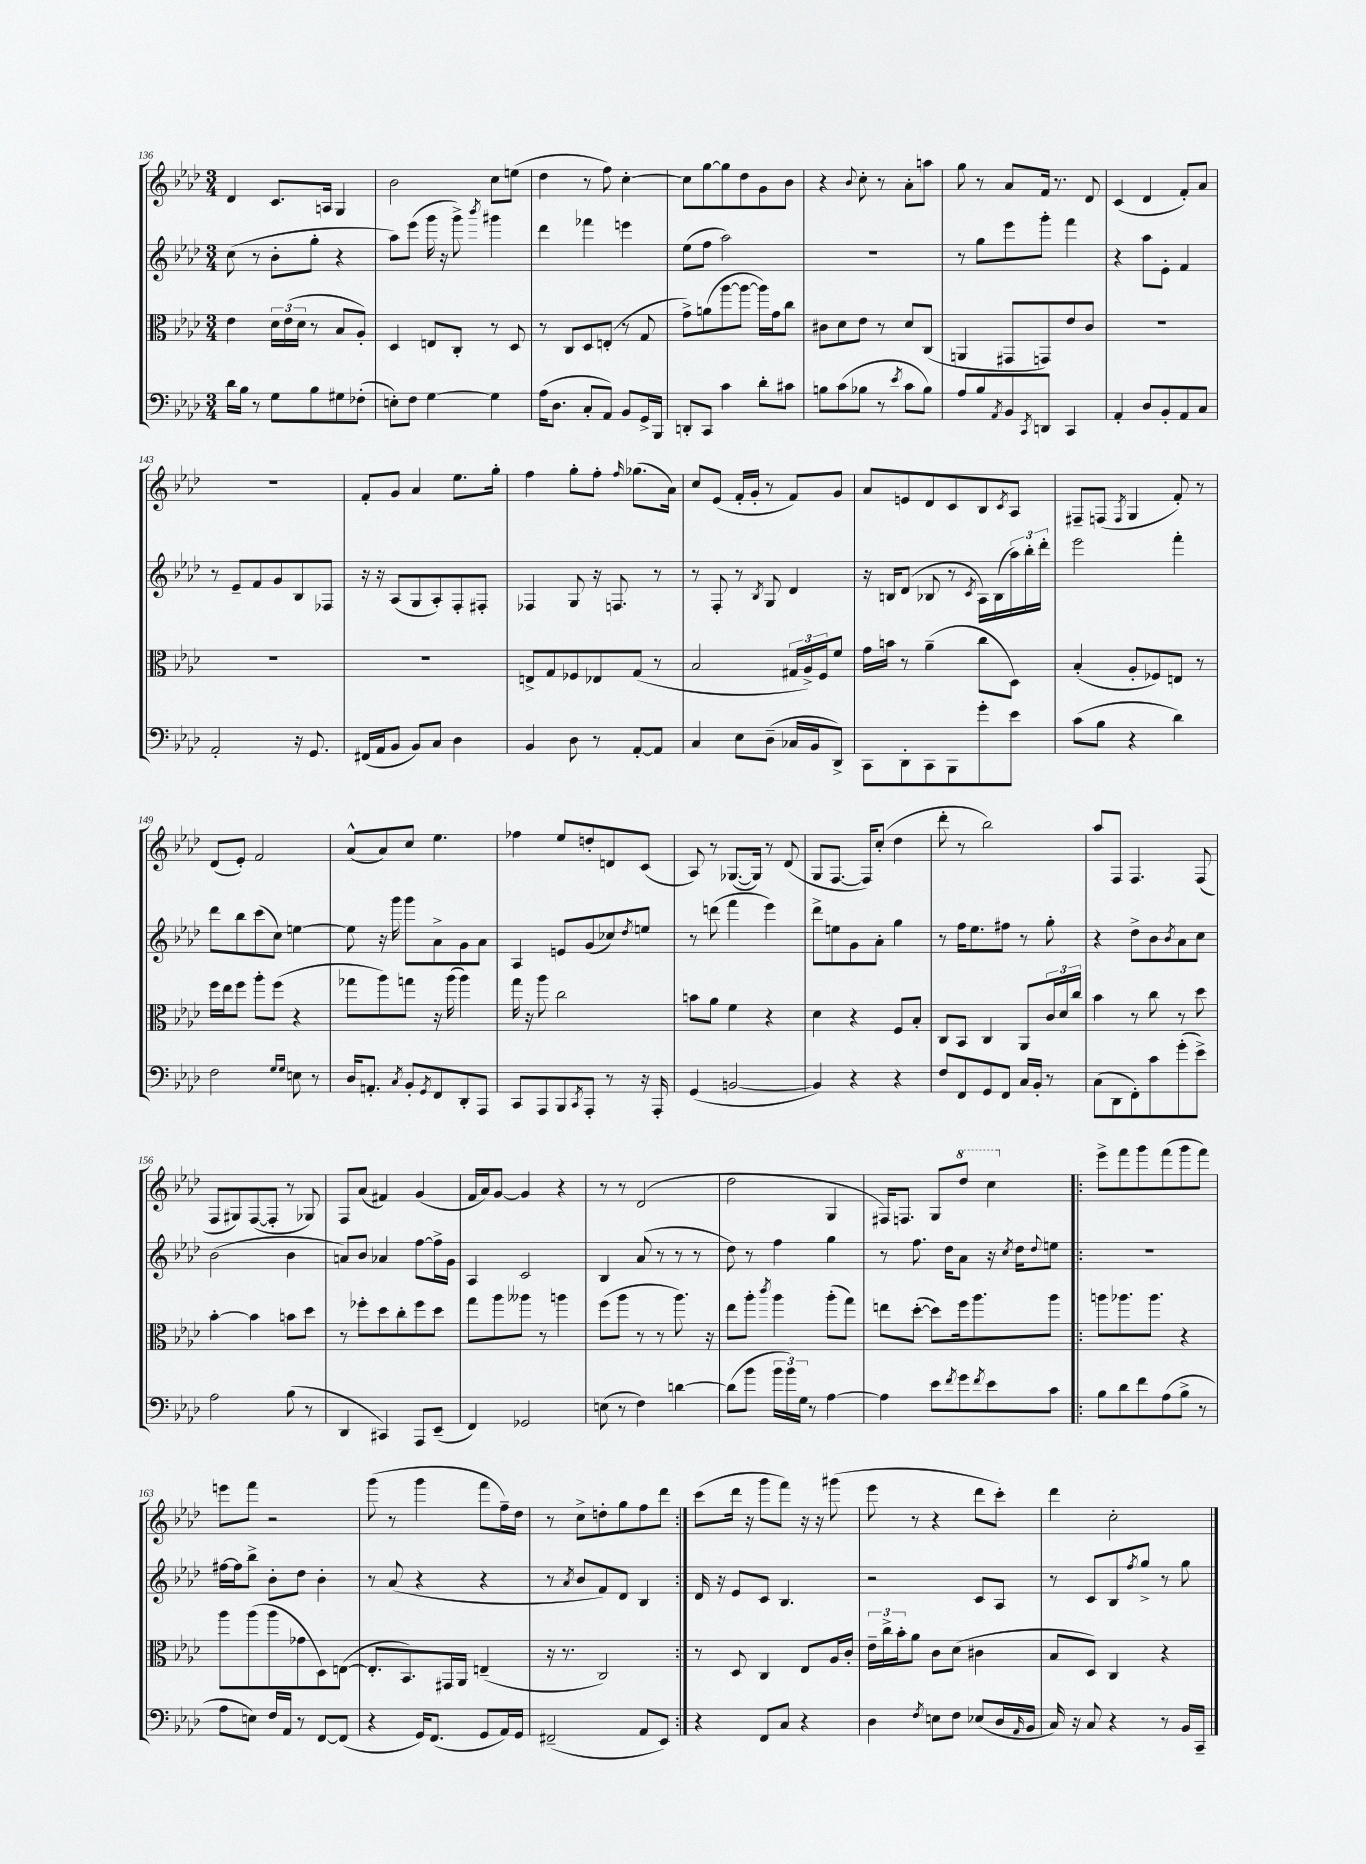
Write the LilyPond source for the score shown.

<<
\new StaffGroup <<
\new Staff = "s0" {
    \clef treble \key aes \major \numericTimeSignature \time 3/4
    des'4 c'8. a16 g4 |
    bes'2 c''8 e''8( |
    des''4 r8 f''8) c''4~-. |
    c''8 g''8~ g''8 des''8 g'8 bes'8 |
    r4 \appoggiatura { bes'8 } c''8-. r8 aes'8-. a''8 |
    g''8 r8 aes'8 f'16 r8. des'8 |
    c'4( des'4 f'8-.) aes'8 |
    R2. |
    f'8-. g'8 aes'4 ees''8. g''16-. |
    f''4 g''8-. f''8-. \grace { f''16 } ges''8.( aes'16) |
    c''8 ees'8( f'16-. g'16-. r8 f'8) g'8 |
    aes'8 e'8 des'8 c'8 bes8 \acciaccatura { c'8 } aes8 |
    fis8-- f8( \acciaccatura { f8 } g4 f'8-.) r8 |
    des'8( ees'8-.) f'2 |
    aes'8-^( aes'8) c''8 ees''4. |
    fes''4 ees''8 d''8-. d'8 c'8( |
    aes8) r8 ges8.~( ges16) r8 des'8( |
    g8 f8.~ f16) c''8-.( des''4 |
    des'''8-. r8 bes''2) |
    aes''8 f8 f4. f8( |
    f8 gis8) f8~( f8-. r8 ges8) |
    f8 aes'8( fis'4) g'4( |
    f'16 aes'16) g'8~ g'4 r4 |
    r8 r8 des'2( |
    des''2 g4 |
    fis16) f8. g8 \ottava #1 des'''8 c'''4 \ottava #0 |
    \repeat volta 2 { ees'''8-> f'''8 g'''8 f'''8( g'''8 f'''8) |
    e'''8 f'''8 r2 |
    g'''8( r8 g'''4 f'''8 f''16--) des''16 |
    r8 c''8-> d''8-. g''8 f''8 des'''8 | }
    c'''8( des'''16 r16 g'''8 f'''8) r16 r16 gis'''8( |
    ees'''8 r8 r4 des'''8 c'''8-.) |
    des'''4 c''2-. \bar "|." |
}
\new Staff = "s1" {
    \clef treble \key aes \major \numericTimeSignature \time 3/4
    c''8( r8 bes'8-. g''8-. r4 |
    aes''8) ees'''8( g'''16 r16 g'''8->) \acciaccatura { bes'''8 } gis'''4 |
    des'''4 fes'''4 e'''4 |
    ees''8( f''8 aes''2) |
    R2. |
    r8 g''8 ees'''8 g'''8-. f'''4 |
    r4 aes''8 ees'8-. f'4 |
    r8 ees'8-- f'8 g'8 bes8 fes8 |
    r16 r16 aes8( g8 aes8-.) f8-. fis8-. |
    fes4 g8 r16 f8. r8 |
    r8 f8-. r8 \acciaccatura { bes8 } g8 des'4 |
    r16 b16 des'8( bes8 r8 \acciaccatura { c'8 } aes16) bes16( \tuplet 3/2 { aes''16) bes''16-. des'''16-. } |
    ees'''2 f'''4-. |
    des'''8 bes''8 c'''8( c''8) e''4~ |
    e''8 r16 g'''16 g'''8 aes'8-> g'8 aes'8 |
    aes4 e'8 g'8( ces''8) \acciaccatura { des''8 } e''8 |
    r8 d'''8( f'''4 ees'''4) |
    des'''8-> e''8 g'8 aes'8-. g''4 |
    r8 f''16 ees''8. fis''8 r8 g''8-. |
    r4 des''8-> bes'8 \acciaccatura { bes'8 } aes'8 c''8 |
    bes'2( bes'4 |
    a'8) bes'8 aes'4 f''8~ f''16-> g'16 |
    aes4 c'2 |
    bes4 aes'8( r8 r8 r8 |
    des''8) r8 f''4 g''4 |
    r8 f''8. des''16 aes'8 r16 \acciaccatura { c''8 } des''16 \appoggiatura { des''8 } e''8 |
    \repeat volta 2 { R2. |
    fis''16~ fis''16 bes''8-> bes'8-. des''8 bes'4-. |
    r8 aes'8( r4 r4 |
    r8 \acciaccatura { aes'8 } bes'8 f'8) des'8 bes4 | }
    des'16 r16 ees'8 c'8 bes4. |
    r2 c'8 aes8 |
    r8 c'8 bes8 \acciaccatura { f''8 } g''8-> r8 g''8 \bar "|." |
}
\new Staff = "s2" {
    \clef alto \key aes \major \numericTimeSignature \time 3/4
    ees'4 \tuplet 3/2 { des'16 ees'16( des'16 } r8 bes8 aes8-.) |
    des4 e8 c8-. r8 des8 |
    r8 c8 des8 e8-.( r8 g8 |
    g'8->) a'8( aes''8~ aes''8~ aes''16) g'16 c''8 |
    cis'8 des'8 ees'8 r8 des'8 c8( |
    a,4 gis,8 g,8) ees'8 c'8 |
    R2. |
    R2. |
    R2. |
    e8-> g8 fes8 ees8 g8( r8 |
    bes2 \tuplet 3/2 { gis16 aes16->) f16 } f'8 |
    g'16 b'16 r8 aes'4--( c''8 des8) |
    bes4-.( aes8-. fes8) e8 r8 |
    f''16 ees''16 f''8 aes''8-. f''8( r4 |
    ges''8 aes''8) g''8 r16 aes''16( aes''4) |
    g''16 r16 aes''8 c''2 |
    b'8 aes'8 f'4 r4 |
    des'4 r4 f8 bes8-. |
    c8 bes,8 c4 aes,8 \tuplet 3/2 { c'16 des'16 c''16 } |
    bes'4 r8 c''8 r8 des''8 |
    bes'4~-. bes'4 b'8 des''8 |
    r8 fes''8-. des''8 c''8-. fes''8 des''8 |
    g''8 aes''8 aeses''8 r8 a''4 |
    f''8( aes''8 r8 r8 aes''8.) r16 |
    ees''8 aes''8-. \acciaccatura { c'''8 } aes''4 aes''8-.( g''8) |
    e''8 des''8~-.( des''8) f''16 aes''8. aes''8 |
    \repeat volta 2 { a''8 aes''8. aes''8. r4 |
    aes''8 aes''8( aes''8 ges'8 des8) e8~( |
    e8.-. bes,8.) gis,16 aes,16 e4--( |
    r16 r8. c2) | }
    r8 des8 c4 ees8 aes16 c'16-. |
    \tuplet 3/2 { ees'16-- c''16-> bes'16-. } aes'8 c'8 des'8( cis'4 |
    bes8 des8) c4 r4 \bar "|." |
}
\new Staff = "s3" {
    \clef bass \key aes \major \numericTimeSignature \time 3/4
    des'16 bes16 r8 g8 bes8 gis8 fes8-.( |
    e8-.) f8 g4~ g4 |
    aes16( des8. c8-. aes,8) bes,8 g,16-> bes,,16 |
    d,8-. c,8 c'4 des'8-. cis'8 |
    b8 c'8( bes8 r8 \acciaccatura { ees'8 } c'8 bes8) |
    aes8 bes8 \acciaccatura { aes,8 } bes,8 \acciaccatura { c,8 } d,8 c,4 |
    aes,4-. des8 bes,8-. aes,8 c8 |
    aes,2-. r16 g,8. |
    fis,16( aes,16 bes,8 bes,8) c8 des4 |
    bes,4 des8 r8 aes,8~-. aes,8 |
    c4 ees8 des8--( ces16 bes,16 des,8->) |
    c,8 des,8-. c,8 bes,,8 g'8-. ees'8 |
    c'8( bes8 r4 des'4) |
    f2 \grace { g16 g16 } e8 r8 |
    des16 a,8.-. \acciaccatura { c8 } bes,8-. \acciaccatura { g,8 } f,8 des,8-. aes,,8 |
    c,8 aes,,8 bes,,8 \acciaccatura { c,8 } aes,,8-. r8 r16 aes,,16-. |
    g,4( b,2~ |
    b,4) r4 r4 |
    f8 f,8 g,8 f,8 c16 bes,16-. r8 |
    c8( des,8 f,8-.) c'8 g'8-.( ees'8->) |
    aes2 bes8( r8 |
    des,4 cis,4) aes,,8 ees,8--( |
    f,4) ges,2 |
    e8( r8 f4) d'4~ |
    d'8( bes'8 \tuplet 3/2 { bes'16 bes'16) g16 } r8 aes4~ |
    aes4 ees'8 \acciaccatura { f'8 } g'8 \acciaccatura { f'8 } ees'8 c'8 |
    \repeat volta 2 { bes8 des'8 f'8 aes8( bes8-> r8 |
    aes8 e8) f16 aes,16 r8 f,8~ f,8( |
    r4 g,16) f,8.( g,8 aes,16) g,16 |
    fis,2--( aes,8 ees,8) | }
    r4 f,8 c8 r4 |
    des4 \acciaccatura { f8 } e8 f8 ees8( des16 \grace { aes,16 } bes,16 |
    c16) r16 c8 r4 r8 bes,16 c,16-- \bar "|." |
}
>>
>>
\layout { \context { \Score currentBarNumber = #136 } }
